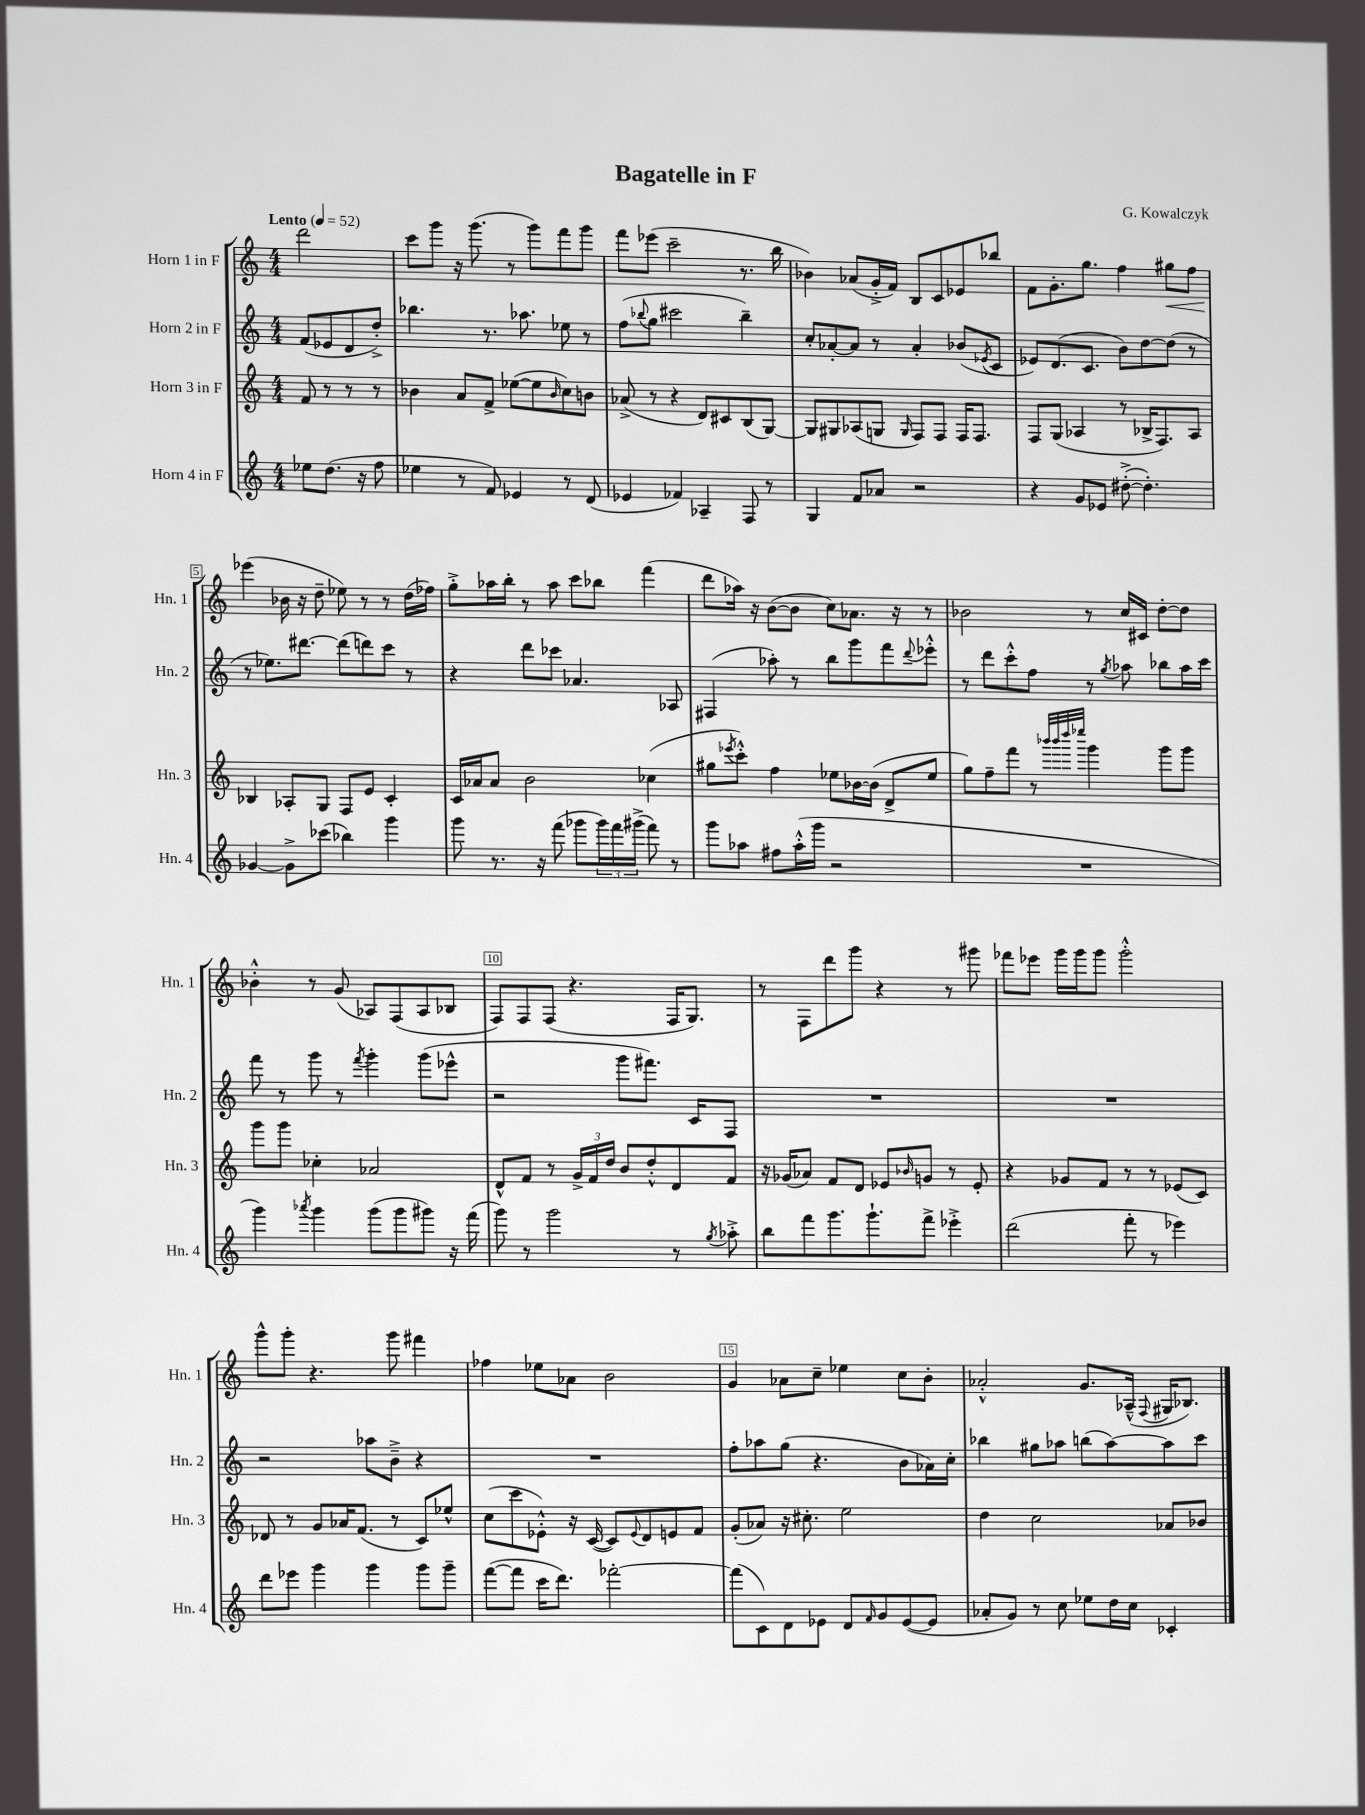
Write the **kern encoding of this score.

**kern	**kern	**kern	**kern
*staff4	*staff3	*staff2	*staff1
*clefG2	*clefG2	*clefG2	*clefG2
*k[]	*k[]	*k[]	*k[]
*M4/4	*M4/4	*M4/4	*M4/4
*MM52	*MM52	*MM52	*MM52
8ee-	8f	(8f	2ddd
(8.dd	8r	8e-	.
.	8r	8d	.
16r	.	.	.
8ff	8r	8dd'^)	.
=	=	=	=
4ee-	4b-	4.bb-	8ccc
.	.	.	8ggg
8r	8a	.	16r
.	.	.	(8.ggg
8f)	8f^	8.r	.
4e-	([8ee-	.	8r
.	.	8.aa-	.
.	8ee-]	.	8ggg)
.	16qqb-	.	.
8r	8cc)	8ee-	8fff
(8d	8b	8r	8ggg
=	=	=	=
4e-	(8a-^	(8ff	8fff
.	.	8qqbb-	.
.	8r	8gg	(8eee-
4f-)	4r	2ccc#	2ccc~
4A-~	8d)	.	.
.	8c#	.	.
8F	(8B	4bb-~)	8.r
8r	[8G)	.	.
.	.	.	16bb
=	=	=	=
4G	8G]	8cc'	4b-)
.	8G#	[8a-'	.
8f	(8A-	8a-]	(8a-
8a-	8G	8r	16g'^
.	.	.	16f)
.	16qqG	.	.
2r	8F)	4a-'	8B
.	8F	.	8c
.	16F	(8b-	8e-
.	8.F	.	.
.	.	8qe-	.
.	.	8c	8bb-
=	=	=	=
4r	8F	8e-)	8f
.	(8G	(8.d	8.g'
8g	4A-	.	.
.	.	8.c	8.gg
8e-	.	.	.
([8dd#'^	8r	8b)	4ff
4.dd#'])	16B-^	[8dd	.
.	8.F)	.	.
.	.	(8dd]	8gg#
.	8A-	8r	8ff
=	=	=	=
[4g-	4B-	8r	(4eee-
.	.	8.ee-)	.
8g-^]	8A-'	.	16b-
.	.	[8.ddd#	16r
(8ccc-	8G	.	8dd~
4bb-)	8F	(8ddd#]	8ee-)
.	8e	8ddd)	8r
4ggg	4c'	8ccc	8r
.	.	8r	(16dd
.	.	.	16ff-)
=	=	=	=
8ggg	16c	4r	8gg'^
.	16a-	.	.
8.r	8a-	.	16aa-
.	.	.	16bb'
.	2b	8ddd	8r
16r	.	.	.
(8fff	.	8ccc-	8aa-
8ggg-	.	4.a-	8ccc
24ggg-)	.	.	8bb-
24fff	.	.	.
(24ggg#^	.	.	.
8fff)	(4cc-	.	(4fff
8r	.	8A-	.
=	=	=	=
8ggg	8gg#	(4F#	8ddd
.	8qeee-	.	.
8aa-	8ccc'^^)	.	16aa-)
.	.	.	16r
8ff#	4ff	8aa-')	([8b
(16aa-'^^	.	8r	8b]
16ggg	.	.	.
2r	8ee-	8bb	8cc)
.	[16b-	8ggg	8.a-
.	(16b-]	.	.
.	8d^	8fff	.
.	.	.	16r
.	.	8qqddd	.
.	8ee-	8eee-'^^	8r
=	=	=	=
1r	8gg)	8r	2b-
.	8ff~	8ddd	.
.	8fff	8ccc'^^	.
.	8r	8ff	.
.	32qqbbb-	.	.
.	32qqbbb-	.	.
.	32qqdddd	.	.
.	32qqeeee-	.	.
.	4ggg	8r	8r
.	.	8qgg	.
.	.	8aa-	16cc
.	.	.	16c#
.	8ggg	8bb-	[8dd'
.	8ggg	16aa-	8dd]
.	.	16ccc	.
=	=	=	=
4ggg)	8ggg	8fff	4b-'^^
.	8ggg	8r	.
8qaaa-	.	.	.
4ggg	4cc-'	8ggg	8r
.	.	8r	(8g
.	.	8qfff	.
(8ggg	2a-	4ggg'	8A-)
8ggg	.	.	(8F
8ggg#)	.	(8ggg	8A-
16r	.	8eee-^^	8B-
(16fff	.	.	.
=	=	=	=
8ggg)	8d^^	2r	8F)
8r	8f	.	8F
2ggg	8r	.	(8F
.	24g^	.	4.r
.	24f	.	.
.	24dd	.	.
.	8b	8ggg	.
.	8dd'^^	8.fff#)	.
8r	8d	.	16F
.	.	16c	8.G)
8qgg	.	.	.
8aa-'^	8f	8F	.
=	=	=	=
8bb	16r	1r	8r
.	(16g-	.	.
8fff	8a-)	.	8F
8.ggg	8f	.	8ddd
.	8d	.	8ggg
8.ggg`	.	.	.
.	8e-	.	4r
.	16qqb-	.	.
8fff^	8g	.	.
4eee-'^	8r	.	8r
.	8e-'	.	8ggg#
=	=	=	=
(2ddd	4r	1r	8fff-
.	.	.	8eee-
.	8g-	.	16ggg
.	.	.	16ggg
.	8f	.	8ggg
8fff'	8r	.	2ggg'^^
8r	8r	.	.
4eee-)	(8e-	.	.
.	8c)	.	.
=	=	=	=
8ddd	8d-	2r	8ggg^^
8eee-	8r	.	8ggg'
4ggg	8g	.	4.r
.	16a-	.	.
.	(8.f	.	.
4ggg	.	8aa-	.
.	8r	8b~^	8ggg
8ggg	8c)	4r	4fff#
8ggg~	8ee-^^	.	.
=	=	=	=
([8fff	(8cc	1r	4ff-
8fff]	8ccc	.	.
16ccc	8e-'^^)	.	8ee-
8.ddd)	.	.	.
.	16r	.	8a-
.	([16c	.	.
[2fff-'	8c])	.	2b
.	8qqe-	.	.
.	8d	.	.
.	8e	.	.
.	8f	.	.
=	=	=	=
(8fff-]	(8g'	8ff'	4g
8c)	8a-)	8aa-	.
8d	16r	(8gg	8a-
.	8.cc#'	.	.
8e-	.	4.r	8cc~
8d	2ee	.	4ee-
16qqf	.	.	.
8g	.	.	.
([8e-	.	8b	8cc
8e-]	.	16a-)	8b'
.	.	16cc'	.
=	=	=	=
8a-'	4dd	4bb-	2a-'^^
8g)	.	.	.
8r	2cc	8gg#	.
8cc	.	8aa-	.
8ee-	.	(8bb	8.g
16dd	.	[8aa-)	.
16cc	.	.	(16A-~^^
.	.	.	8qqF
4c-'	8a-	8aa-]	16G#
.	.	.	8.B-)
.	8b-	8ccc	.
==	==	==	==
*-	*-	*-	*-
